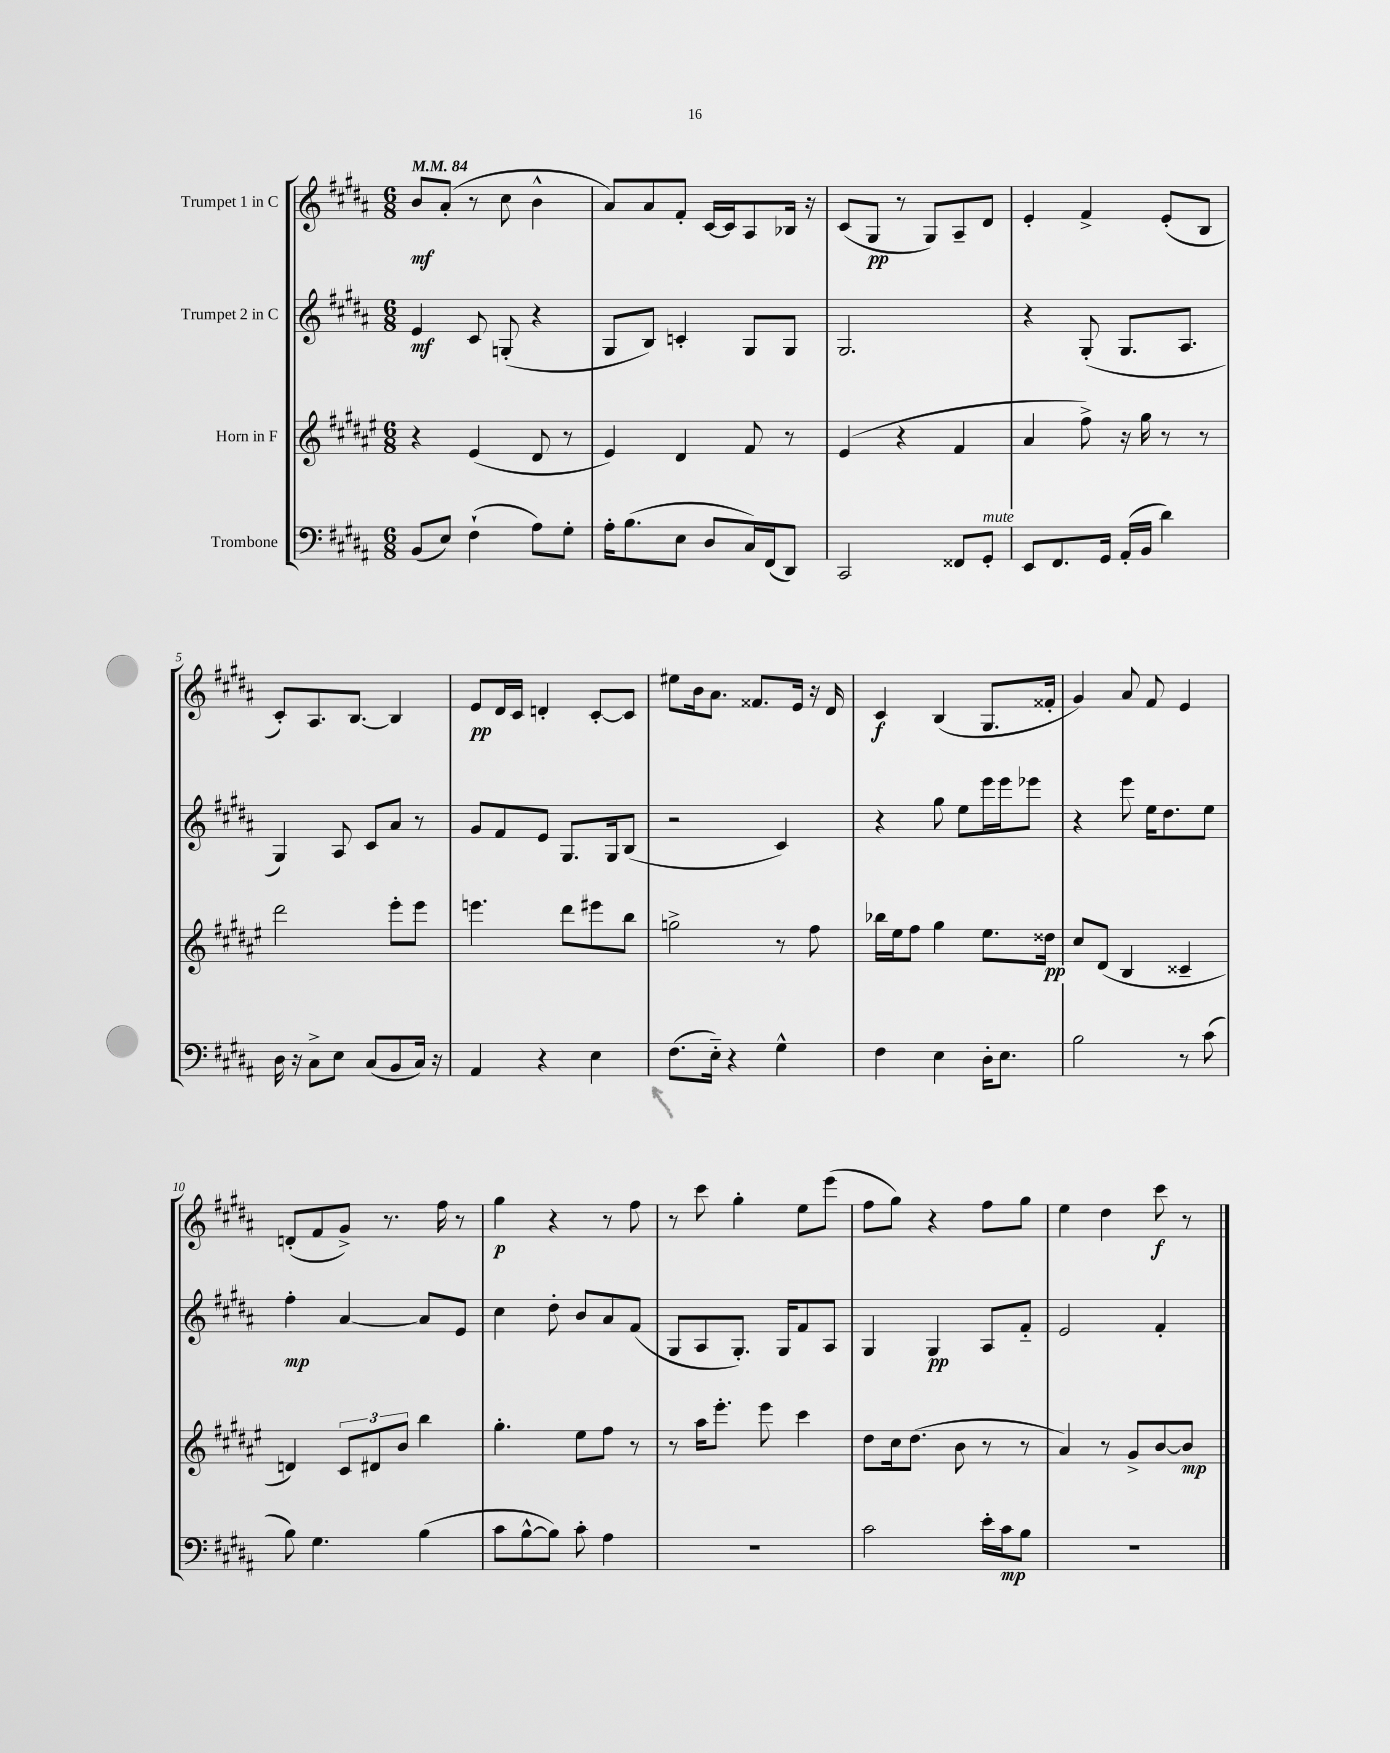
<<
\new StaffGroup <<
\new Staff = "s0" \with { instrumentName = "Trumpet 1 in C" } {
    \clef treble \key b \major \numericTimeSignature \time 6/8 \tempo 4 = 84
    \autoBeamOff b'8[\mf ais'8]-.( r8 cis''8 b'4-^ |
    ais'8[) ais'8 fis'8]-. cis'16[~ cis'16 ais8 bes16] r16 |
    cis'8[( gis8]\pp r8 gis8[) ais8-- dis'8] |
    e'4-. fis'4-> e'8[-.( b8] |
    cis'8[-.) ais8. b8.]~ b4 |
    e'8[\pp dis'16 cis'16] d'4-. cis'8[~-. cis'8] |
    eis''8[ b'16 ais'8.] fisis'8.[ e'16] r16 dis'16 |
    cis'4\f b4( gis8.[ fisis'16]-. |
    gis'4) ais'8 fis'8 e'4 |
    d'8[-.( fis'8 gis'8]->) r8. fis''16 r8 |
    gis''4\p r4 r8 fis''8 |
    r8 cis'''8 gis''4-. e''8[ e'''8]( |
    fis''8[ gis''8]) r4 fis''8[ gis''8] |
    e''4 dis''4 cis'''8\f r8 \bar "|." |
}
\new Staff = "s1" \with { instrumentName = "Trumpet 2 in C" } {
    \clef treble \key b \major \numericTimeSignature \time 6/8
    \autoBeamOff e'4\mf cis'8 g8-.( r4 |
    gis8[ b8]) c'4-. gis8[ gis8] |
    gis2. |
    r4 gis8-.( gis8.[ ais8.] |
    gis4) ais8 cis'8[ ais'8] r8 |
    gis'8[ fis'8 e'8] gis8.[ gis16 b8]( |
    r2 cis'4) |
    r4 gis''8 e''8[ e'''16 e'''16 ees'''8] |
    r4 e'''8 e''16[ dis''8. e''8] |
    fis''4-.\mp ais'4~ ais'8[ e'8] |
    cis''4 dis''8-. b'8[ ais'8 fis'8]( |
    gis8[ ais8 gis8.]-.) gis16[ fis'8 ais8] |
    gis4 gis4\pp ais8[ fis'8]-_ |
    e'2 fis'4-. \bar "|." |
}
\new Staff = "s2" \with { instrumentName = "Horn in F" } {
    \clef treble \key fis \major \numericTimeSignature \time 6/8
    \autoBeamOff r4 eis'4( dis'8 r8 |
    eis'4) dis'4 fis'8 r8 |
    eis'4( r4 fis'4 |
    ais'4 fis''8->) r16 gis''16 r8 r8 |
    dis'''2 eis'''8[-. eis'''8] |
    e'''4. dis'''8[ eis'''8 b''8] |
    g''2-> r8 fis''8 |
    bes''16[ eis''16 fis''8] gis''4 eis''8.[ disis''16]\pp |
    cis''8[ dis'8]( b4 cisis'4-- |
    d'4) \tuplet 3/2 { cis'8[ dis'8 b'8] } b''4 |
    gis''4.-. eis''8[ fis''8] r8 |
    r8 ais''16[ eis'''8.]-. eis'''8 cis'''4 |
    dis''8[ cis''16 dis''8.]( b'8 r8 r8 |
    ais'4) r8 gis'8[-> b'8~ b'8]\mp \bar "|." |
}
\new Staff = "s3" \with { instrumentName = "Trombone" } {
    \clef bass \key b \major \numericTimeSignature \time 6/8
    \autoBeamOff b,8[( e8]) fis4-!( ais8[) gis8]-. |
    ais16[-. b8.( e8] dis8[ cis16) fis,16( dis,8]) |
    cis,2 fisis,8[ gis,8]-.^\markup { \italic "mute" } |
    e,8[ fis,8. gis,16] ais,16[-.( b,16] dis'4) |
    dis16 r16 cis8[-> e8] cis8[( b,8 cis16]) r16 |
    ais,4 r4 e4 |
    fis8.[( e16]-_) r4 gis4-^ |
    fis4 e4 dis16[-. e8.] |
    b2 r8 cis'8( |
    b8) gis4. b4( |
    cis'8[ b8~-^ b8]) cis'8-. ais4 |
    R2. |
    cis'2 e'16[-. cis'16\mp b8] |
    R2. \bar "|." |
}
>>
>>
